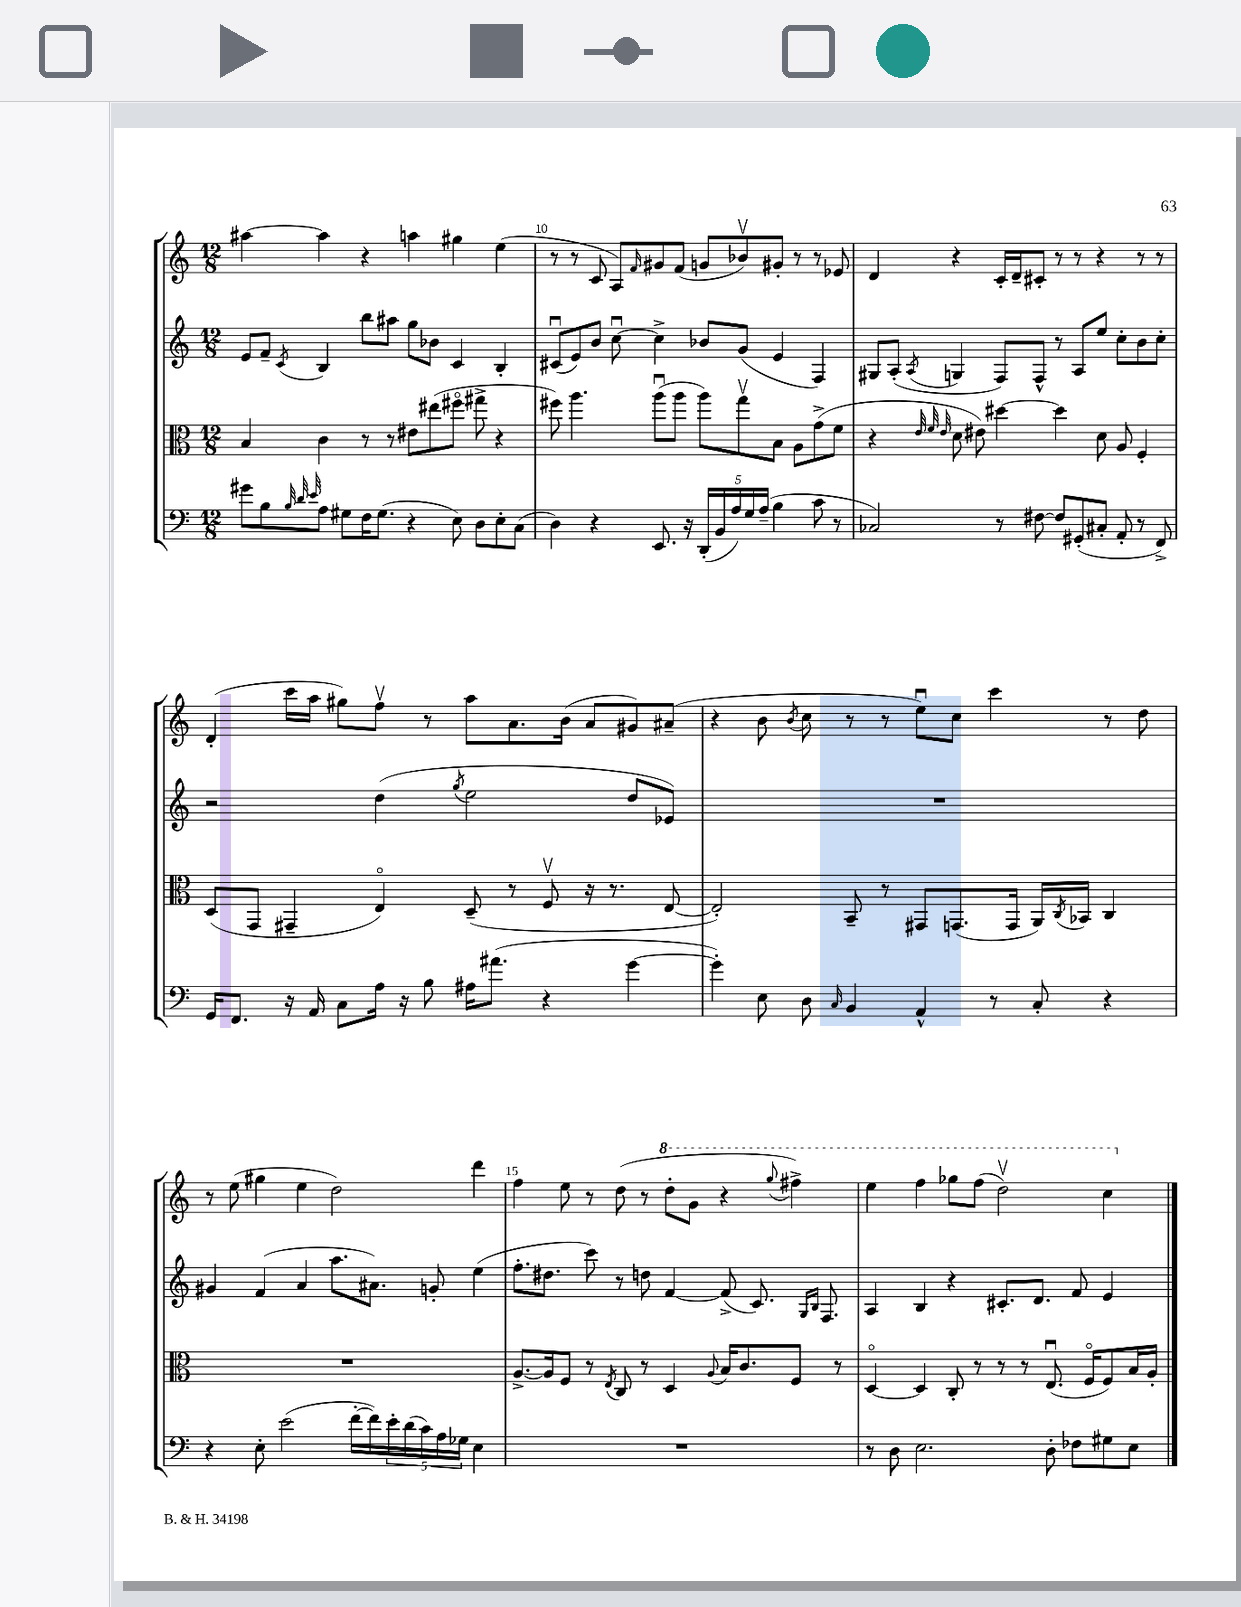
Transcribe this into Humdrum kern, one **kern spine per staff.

**kern	**kern	**kern	**kern
*staff4	*staff3	*staff2	*staff1
*clefF4	*clefC3	*clefG2	*clefG2
*k[]	*k[]	*k[]	*k[]
*M12/8	*M12/8	*M12/8	*M12/8
8g#	4B	8e	[4aa#
8B	.	8f~	.
32qqB	.	.	.
32qqd	.	.	.
32qqe	.	8qc	.
8A	4c	4B	4aa#]
8G#	.	.	.
16F	8r	8bb	4r
(8.G#	.	.	.
.	8r	8aa#	.
4r	8e#	8gg	4aa
.	(8ee#	8b-	.
8E)	8ff#o	4c	4gg#
8D	8gg#^	.	.
8E'	4r	4B'	(4ee
(8C	.	.	.
=	=	=	=
4D)	8ff#)	(8c#u	8r
.	4.aa	8e)	8r
4r	.	8b	8c
.	.	[8ccu	8A)
.	.	.	16qqf
8.EE	(8aau	4cc^]	8g#
.	8aa	.	(8f
16r	.	.	.
(20DD'	8aa)	8b-	8g
20BB	.	.	.
20A)	.	.	.
.	8ggv	(8g	8b-v)
20G	.	.	.
(20A~	.	.	.
4B	8B	4e	8g#'
.	8A	.	8r
8c	(8g^	4F)	8r
8r	8f	.	8e-
=	=	=	=
2C-)	4r	8G#	4d
.	.	(8A'	.
.	32qqe	.	.
.	32qqf	.	.
.	32qqe	8qA	.
.	8d	4G	4r
.	8e#)	.	.
8r	[4dd#	8F)	16c'
.	.	.	16d~
[8F#	.	8F^^	8c#'
8F#]	4dd#]	8r	8r
(8GG#'	.	8A	8r
8C#'	8d	8ee	4r
8AA'	8A	8cc'	.
8r	4F'	8b	8r
8FF^)	.	8cc'	8r
=	=	=	=
16GG	(8D	2r	(4d'
8.FF	.	.	.
.	8GG	.	.
16r	4GG#~	.	16ccc
16AA	.	.	16aa
8C	.	.	8gg#)
16A	4Eo)	(4dd	8ffv
16r	.	.	.
8B	.	.	8r
.	.	8qgg	.
16A#	(8D~	2ee	8aa
(8.a#	.	.	.
.	8r	.	8.a
4r	8Fv	.	.
.	.	.	(16b
.	16r	.	8a
.	8.r	.	.
[4g	.	8dd	8g#)
.	[8E	8e-)	(8a#~
=	=	=	=
4g'])	2E'])	1.r	4r
8E	.	.	8b
.	.	.	8qb
8D	.	.	8cc
16qqC	.	.	.
4BB	8BB~	.	8r
.	8r	.	8r
4AA^^	8GG#	.	8eeu)
.	(8.GG	.	8cc
8r	.	.	4ccc
.	16GG	.	.
8C'	16AA)	.	.
.	8qC	.	.
.	16BB-	.	.
4r	4C	.	8r
.	.	.	8dd
=	=	=	=
4r	1.r	4g#	8r
.	.	.	(8ee
8E'	.	(4f	4gg#
(2e	.	.	.
.	.	4a	4ee
.	.	8.aa	2dd)
[16f'	.	.	.
16f])	.	8.a#)	.
20e'	.	.	.
(20d	.	.	.
20c)	.	.	.
.	.	8g'	.
20A	.	.	.
20G-	.	.	.
4E	.	(4ee	4ddd
=	=	=	=
1.r	[8.A^	8.ff'	4ff
.	16A]	8.dd#	.
.	8F	.	8ee
.	8r	8ccc)	8r
.	8qE	.	.
.	8C	8r	(8dd
.	8r	8dd	8r
.	4D	[4f	8ddd'
.	.	.	8gg
.	8qqA	.	.
.	16B	(8f^]	4r
.	8.c	.	.
.	.	8.c)	.
.	.	.	8qqggg
.	8F	.	4fff#^)
.	.	16qqG	.
.	.	16qqB	.
.	.	8.F	.
.	8r	.	.
=	=	=	=
8r	[4Do	4A	4eee
8D	.	.	.
2.E	4D]	4B	4fff
.	8C'	4r	8ggg-
.	8r	.	(8fff
.	8r	8.c#'	2dddv)
.	8r	.	.
.	.	8.d	.
8D'	(8.Eu	.	.
8F-	.	8f	.
.	16Fo	.	.
8G#	8F)	4e	4ccc
8E	16B	.	.
.	16A'	.	.
==	==	==	==
*-	*-	*-	*-
